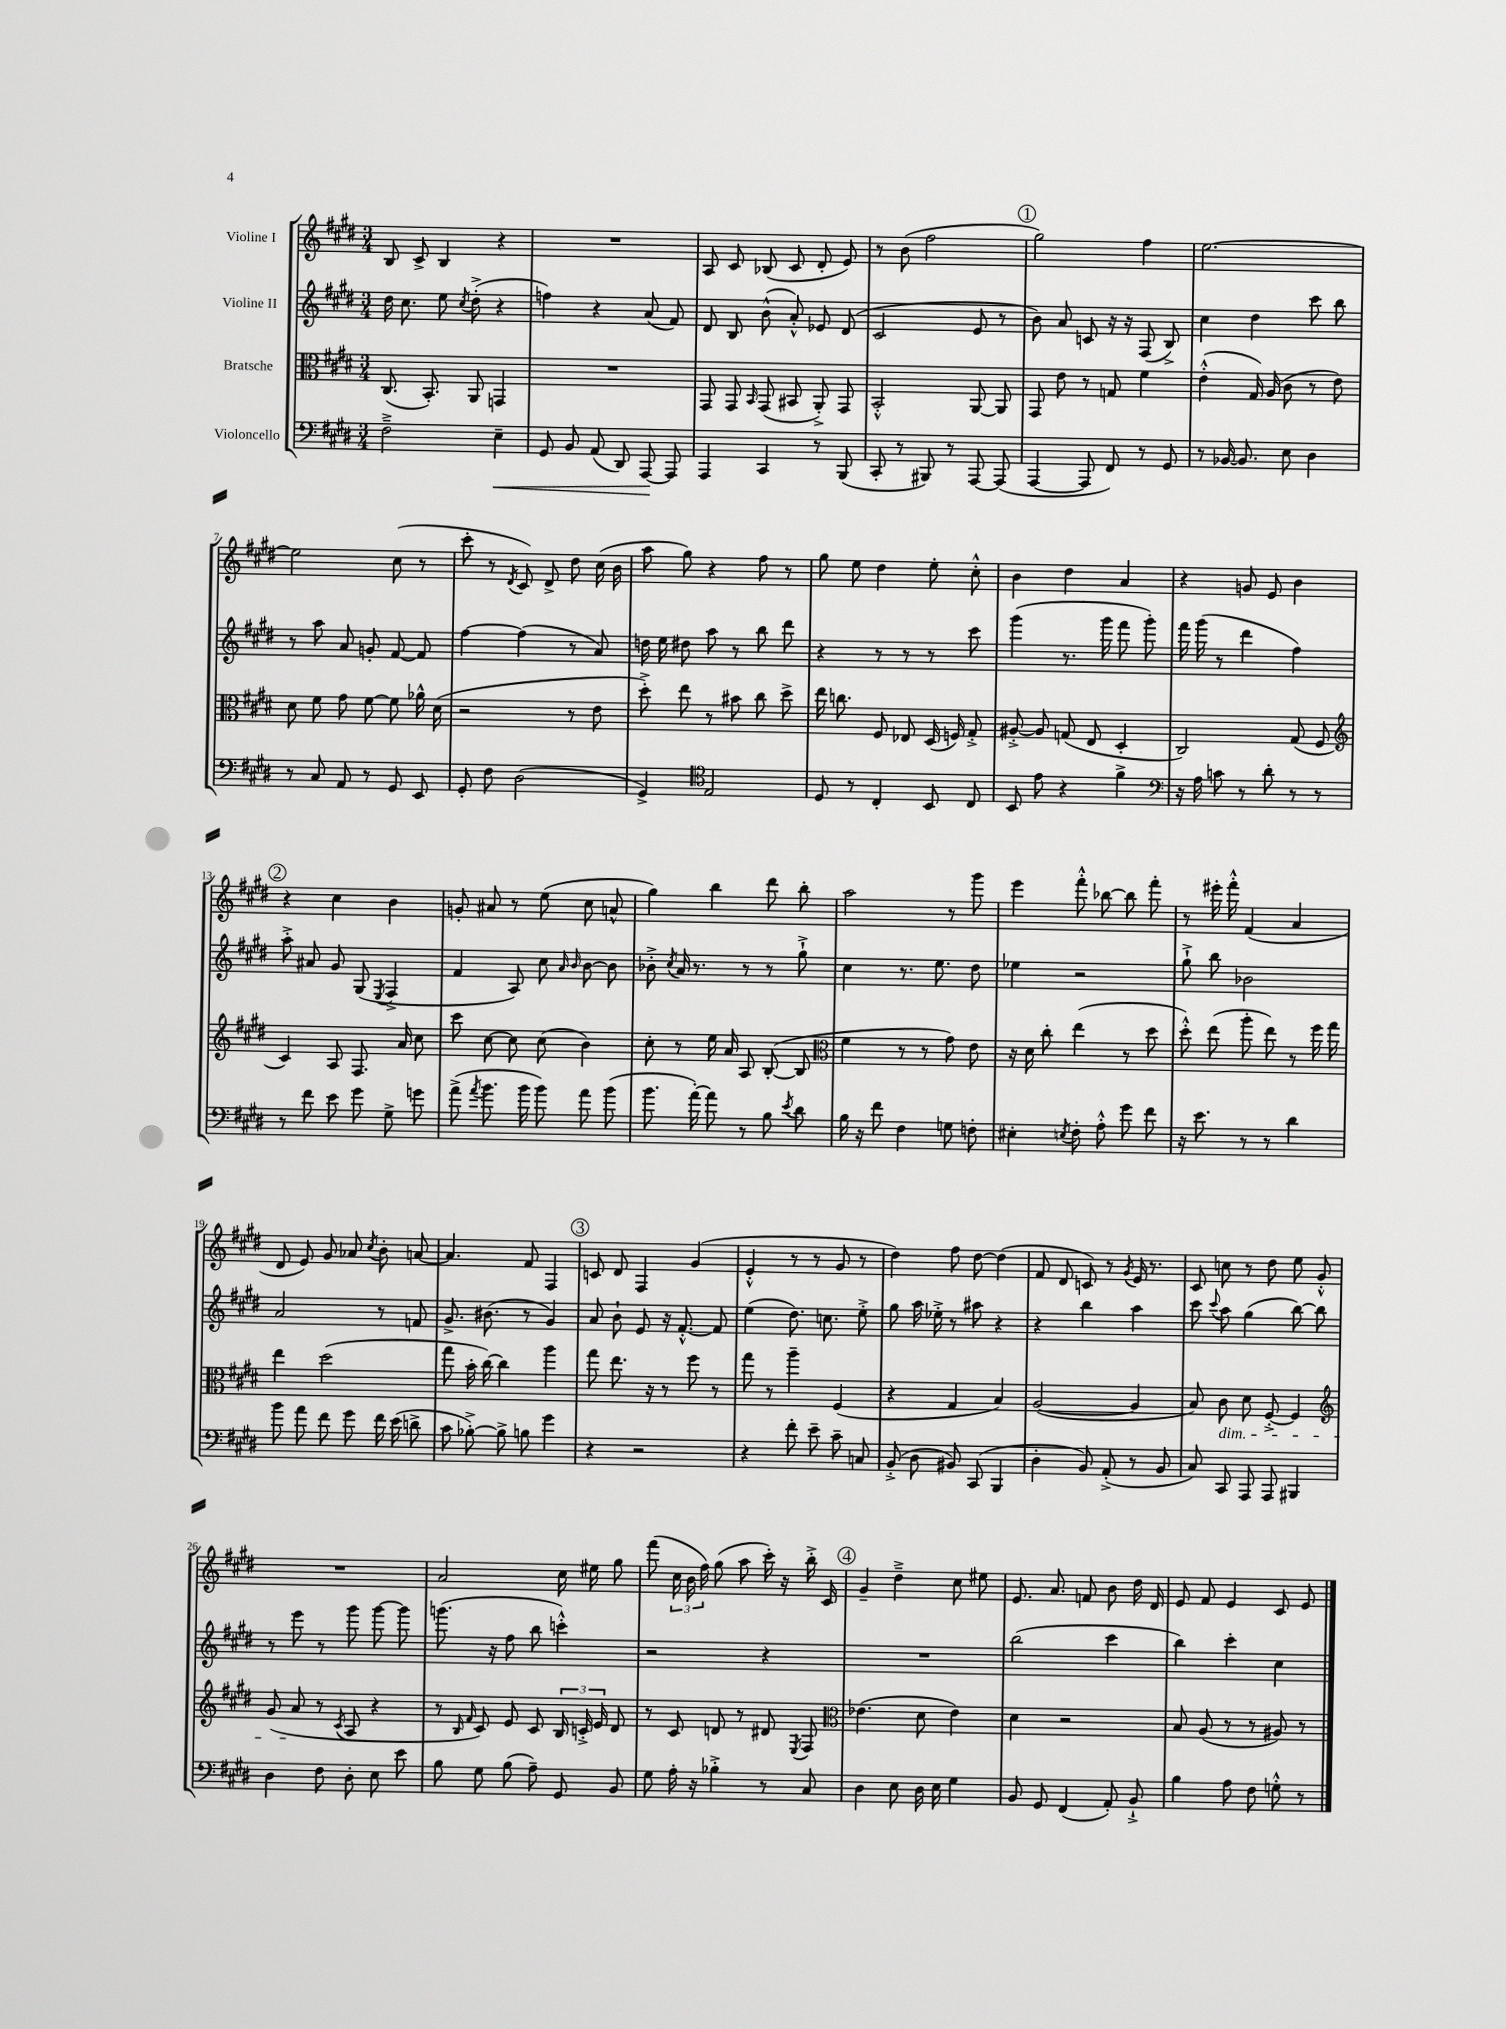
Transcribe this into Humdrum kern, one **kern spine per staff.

**kern	**kern	**kern	**kern
*staff4	*staff3	*staff2	*staff1
*clefF4	*clefC3	*clefG2	*clefG2
*k[f#c#g#d#]	*k[f#c#g#d#]	*k[f#c#g#d#]	*k[f#c#g#d#]
*M3/4	*M3/4	*M3/4	*M3/4
2F#~^\	(8.C#/	16dd#\	8B/
.	.	8.cc#\	.
.	.	.	8c#^/
.	8.BB'/)	.	.
.	.	8ee\	4B/
.	.	8qcc#/	.
.	8AA/	(8dd#'^\	.
4E~\	4GG/	4r	4r
=	=	=	=
8GG#/	2.r	4ff\)	2.r
8BB/	.	.	.
(8AA/	.	4r	.
8DD#/)	.	.	.
[8AAA/	.	(8a/	.
8AAA/]	.	8f#/)	.
=	=	=	=
4AAA/	8GG#/	8d#/	8A/
.	8GG#/	8B/	8c#/
.	16qqBB/	.	.
4CC#/	(8GG#/	(8b^^\	(8B-/
.	8BB#/	8a'^^/)	8c#/
8r	8AA'^/)	8e-/	8d#'/
(8BBB/	8GG#/	(8d#/	8e/)
=	=	=	=
8CC#'/	2BB'^^/	2c#/	8r
8r	.	.	(8b\
8BBB#/)	.	.	2ff#\
8r	.	.	.
[8AAA/	[8AA/	8e/	.
(8AAA/]	8AA/]	8r	.
=	=	=	=
[4AAA/	8GG#/	8b\)	2gg#\)
.	8e\	8a/	.
8AAA/]	8r	8c/	.
8FF#/)	8G/	16r	.
.	.	16r	.
8r	4f#\	(8F#/	4ff#\
8GG#/	.	8B^/)	.
=	=	=	=
8r	(4e'^^\	4cc#\	[2.ee\
[16BB-/	.	.	.
8.BB-/]	.	.	.
.	16G#/)	4dd#\	.
.	(16A/	.	.
8E\	8c#\	.	.
4D#\	8r	8ccc#\	.
.	8e\)	8bb\	.
=	=	=	=
8r	8d#\	8r	2ee\]
8C#/	8f#\	8aa\	.
8AA/	8g#\	8a/	.
8r	[8f#\	8g'/	.
8GG#/	8f#\]	[8f#/	(8cc#\
8EE/	16a-^^\	8f#/]	8r
.	(16d#\	.	.
=	=	=	=
8GG#'/	2r	[4ff#\	8ccc#'\
8F#\	.	.	8r
.	.	.	8qd#/
(2D#\	.	(4ff#\]	8c#/)
.	.	.	8d#^/
.	8r	8r	8dd#\
.	8e\	8a/)	(16cc#\
.	.	.	16b\
=	=	=	=
4GG#^/)	8dd#'^\)	16dd\	8aa\
.	.	16ee\	.
.	8ee\	8dd#\	8gg#\)
*clefC4	*	*	*
2E/	8r	8aa\	4r
.	8b#\	8r	.
.	8cc#\	8bb\	8ff#\
.	8dd#^\	8ddd#\	8r
=	=	=	=
8D#/	16ee\	4r	8gg#\
.	8.cc\	.	.
8r	.	.	8ee\
4C#'/	8F#/	8r	4dd#\
.	8E-/	8r	.
8BB/	(16D#/	8r	8ee'\
.	16F/)	.	.
8C#/	8G#'^/	8ccc#\	8cc#'^^\
=	=	=	=
8BB/	[8A#'^/	(4ggg#\	4b\
8e\	8A#/]	.	.
4r	(8G/	8.r	4dd#\
.	8E/	.	.
.	.	16ggg#\	.
4f#^\	4D#'/	8fff#\	4a/
.	.	8ggg#'\)	.
=	=	=	=
*clefF4	*	*	*
16r	2C#/)	16fff#\	4r
16A\	.	(16ggg#\	.
8c\	.	8r	.
8r	.	4ddd#\	8g/
8d#'\	.	.	8e/
8r	(8G#/	4ff#\)	4b\
8r	8F#/	.	.
=	=	=	=
*	*clefG2	*	*
8r	4c#/)	8aa'^\	4r
8f#\	.	8a#/	.
8e\	8A/	8g#/	4cc#\
8g#\	8.F#/	(8G#/	.
.	.	8qE/	.
8G#^\	.	4F#^/	4b\
.	16a/	.	.
8g\	8cc#\	.	.
=	=	=	=
(8a^\	8ccc#\	4f#/	8g'/
8qa/	.	.	.
8.b\	[8cc#\	.	8a#/
.	8cc#\]	8A/)	8r
16b\	.	.	.
8b\)	(8cc#\	8cc#\	(8ee\
.	.	16qqa/	.
.	.	16qqb/	.
8a\	4b\)	[8b\	8cc#\
(8b\	.	8b\]	8a^^/
=	=	=	=
8.b\	8cc#'\	8b-'^\	4gg#\)
.	.	8qcc#/	.
.	8r	16a/	.
[16a'\)	.	8.r	.
8a\]	16ee\	.	4bb\
.	16a/	.	.
8r	8A/	8r	.
8B\	([8B'/	8r	8ddd#\
8qe/	.	.	.
8d#\	8B/]	8gg#`^\	8bb'\
=	=	=	=
*	*clefC3	*	*
16B\	4f#\	4cc#\	2aa\
16r	.	.	.
8f#\	.	.	.
4F#\	8r	8.r	.
.	8r	.	.
.	.	8.ee\	.
8G\	8g#\)	.	8r
8F'\	8e\	8dd#\	8ggg#\
=	=	=	=
4E#'\	16r	4ee-\	4eee\
.	16d#\	.	.
.	8cc#'\	.	.
8qE/	.	.	.
8F#'\	(4ee\	2r	8fff#'^^\
8A'^^\	.	.	[8bb-\
8g#\	8r	.	8bb-\]
8f#\	8dd#\	.	8fff#'\
=	=	=	=
16r	8dd#'^^\)	8gg#`^\	8r
8.e\	.	.	.
.	(8ee\	8bb\	16eee#'\
.	.	.	16fff#'^^\
8r	8aa'\	2b-\	(4f#/
8r	8ee\)	.	.
4d#\	8r	.	4a/
.	16ff#\	.	.
.	16gg#\	.	.
=	=	=	=
8b\	4ee\	2a/	8d#/
8a\	.	.	8e/)
8f#\	(2dd#\	.	8g#/
8g#\	.	.	8a-/
.	.	.	8qcc#/
16f#\	.	8r	8b'\
(16e\	.	.	.
8d^\	.	8f/	[8a/
=	=	=	=
8c#\	8gg#\	8.g#^/	4.a/]
[8B-'^\)	16b'\	.	.
.	[16cc#\)	(8.b#\	.
8B-^\]	4cc#\]	.	.
8B\	.	8r	8f#/
4g#\	4aa\	4g#/)	4F#/
=	=	=	=
4r	8gg#\	8a/	8c/
.	8.ee\	8b`\	8d#/
2r	.	8e/	4F#/
.	16r	.	.
.	8r	16r	.
.	.	[8.f#'^^/	.
.	8ff#\	.	(4g#/
.	8r	8f#/]	.
=	=	=	=
4r	8gg#\	(4ee\	4e'^^/
.	8r	.	.
8f#'\	4aa~\	8.dd#\)	8r
8e~\	.	.	8r
.	.	8.cc\	.
8c#~\	(4F#/	.	8g#/
8C/	.	8ee'^\	8r
=	=	=	=
(8BB'^/	4r	8gg#\	4dd#\)
8D#\	.	16aa\	.
.	.	16ee-'^\	.
8BB#/)	4G#/	8r	8ff#\
(8CC#/	.	8aa#\	[8dd#\
4BBB/	4B/)	4r	(4dd#\]
=	=	=	=
4D#'\	([2A/	4r	8f#/
.	.	.	8d#/
8BB/)	.	4bb\	8c/)
(8AA'^/	.	.	8r
.	.	.	8qg#/
8r	4A/]	4aa\	16e/
.	.	.	8.r
8BB/	.	.	.
=	=	=	=
8C#/)	8B/)	8ccc#\	8c#/
.	.	8qqccc#/	.
8CC#/	8c#\	8aa\	8cc\
8AAA/	8d#\	(4gg#\	8r
8AAA/	[8F#'^/	.	8dd#\
4BBB#/	4F#/]	[8bb\)	8ee\
.	.	8bb\]	8g#'^^/
=	=	=	=
*	*clefG2	*	*
4D#\	(8g#/	8r	2.r
.	8a/	8eee\	.
8F#\	8r	8r	.
.	8qc#/	.	.
8D#'\	8A/	8ggg#\	.
8E\	4r	[8ggg#\	.
8e\	.	8ggg#\]	.
=	=	=	=
8B\	8r	(8.ggg\	2a/
.	16qqB/	.	.
.	16qqf#/	.	.
8G#\	8c#/)	.	.
.	.	16r	.
(8B\	8e/	8ff#\	.
8A~\)	8c#/	8bb\	.
8GG#/	24B/	4ccc'^^\)	16cc#\
.	24c'^/	.	.
.	.	.	16ee#\
.	24e/	.	.
8BB/	8d#/	.	8gg#\
=	=	=	=
8G#\	8r	2r	(8fff#\
16A'\	8c#/	.	24cc#\
.	.	.	24b\
16r	.	.	.
.	.	.	24ff#\)
4B-'^\	8d/	.	(8gg#\
.	8r	.	8aa\
8r	8d#/	4r	16ccc#'\)
.	.	.	16r
.	8qE/	.	.
8C#/	8F#/	.	16bb'^\
.	.	.	16c#/
=	=	=	=
*	*clefC3	*	*
4D#\	(4.e-\	2.r	4g#~/
8E\	.	.	4dd#~^\
16D#\	8d#\	.	.
16E\	.	.	.
4G#\	4e-\)	.	8cc#\
.	.	.	8ee#\
=	=	=	=
8BB/	4d#\	(2bb\	8.e/
8GG#/	.	.	.
.	.	.	8.a/
(4FF#/	2r	.	.
.	.	.	8f/
8AA'/)	.	4ccc#\	8b\
8BB`^/	.	.	16dd#\
.	.	.	16d#/
=	=	=	=
4B\	8B/	4bb\)	8e/
.	(8A/	.	8f#/
8A\	8r	4ccc#'\	4e/
8F#\	8r	.	.
8G'^^\	8A#/)	4cc#\	8c#/
8r	8r	.	8e/
==	==	==	==
*-	*-	*-	*-
